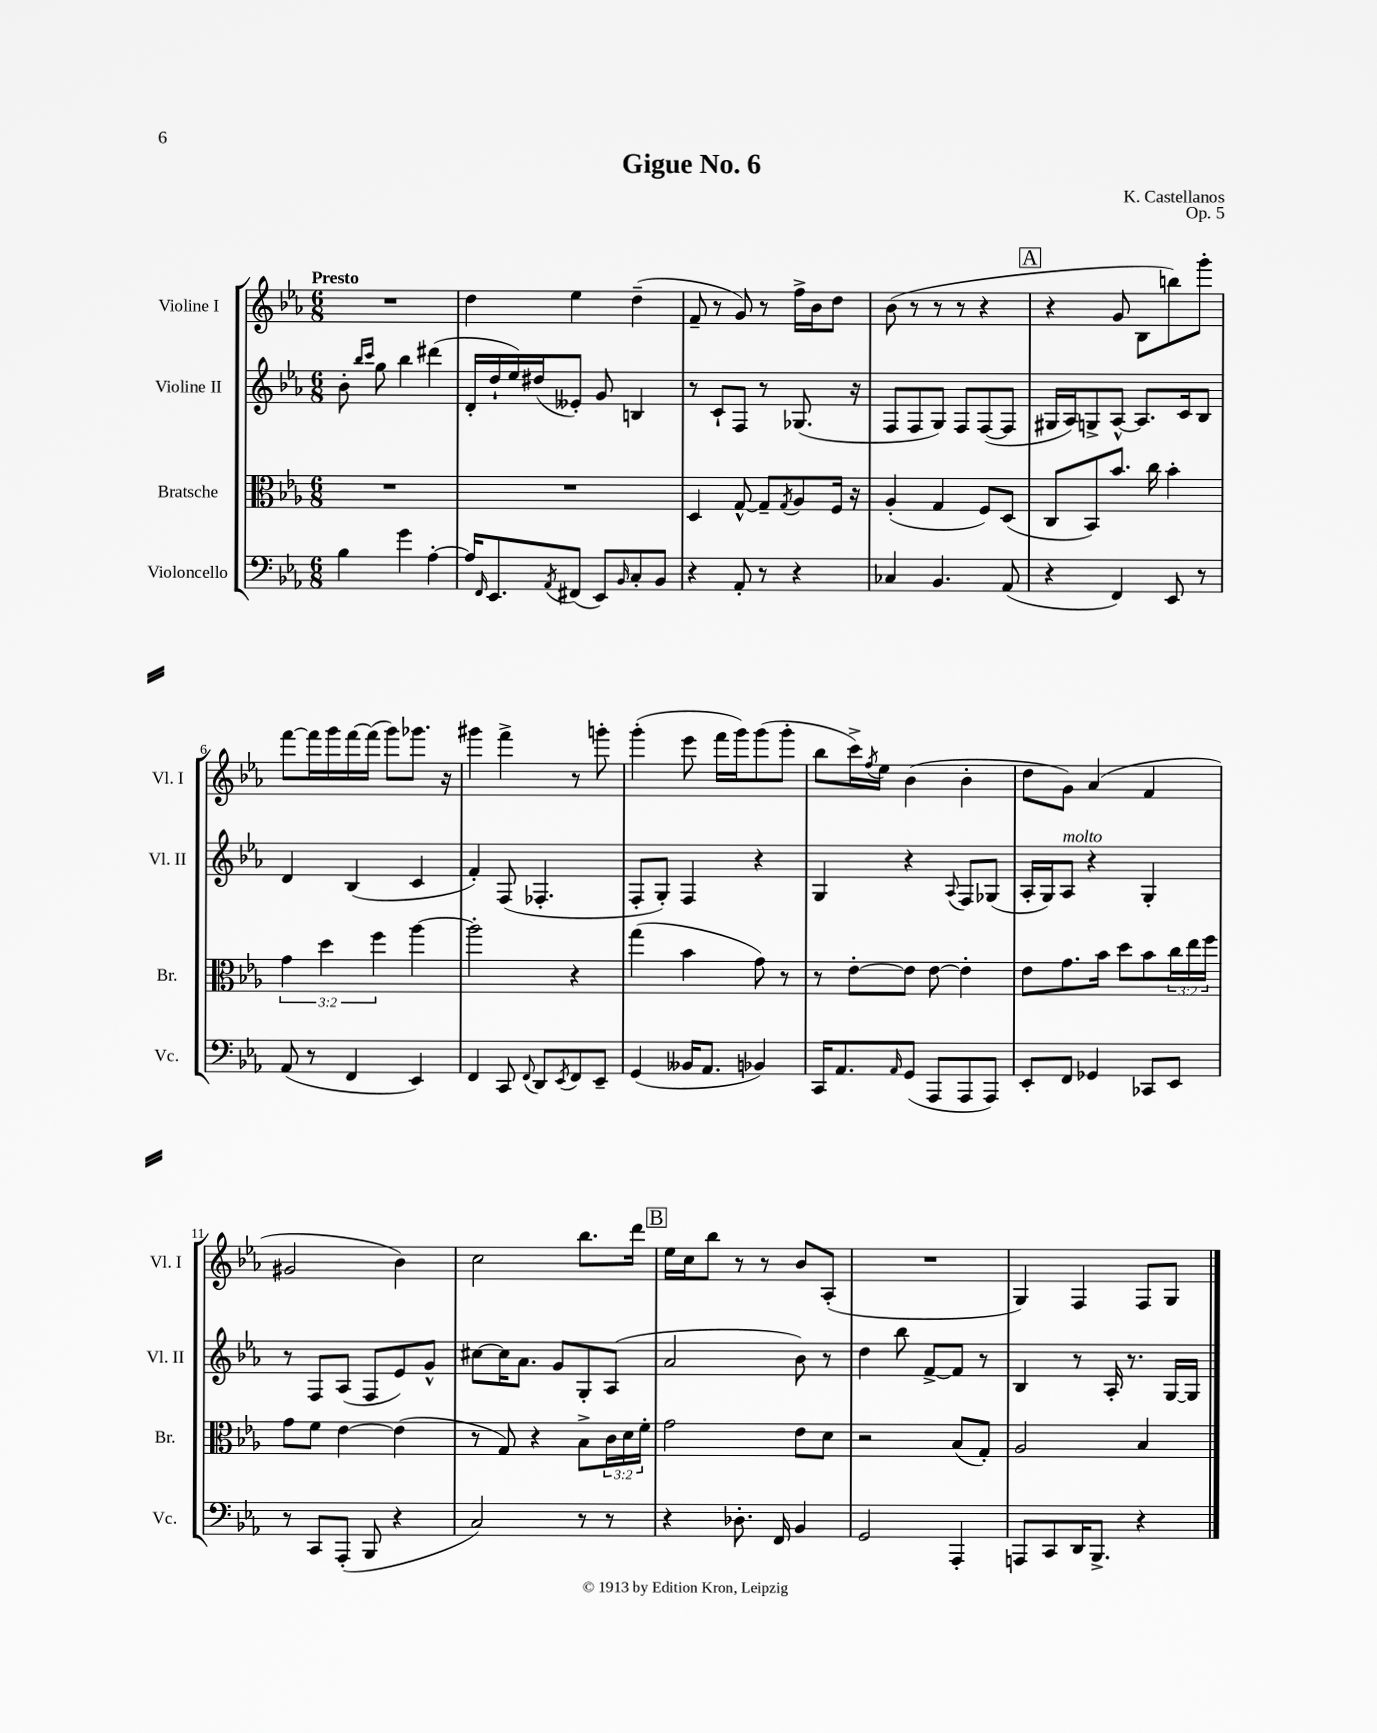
\header { title = "Gigue No. 6" composer = "K. Castellanos" opus = "Op. 5" }
<<
\new StaffGroup <<
\new Staff = "s0" \with { instrumentName = "Violine I" shortInstrumentName = "Vl. I" } {
    \clef treble \key ees \major \numericTimeSignature \time 6/8 \tempo "Presto"
    R2. |
    d''4 ees''4 d''4--( |
    f'8-- r8 g'8) r8 f''16-> bes'16 d''8 |
    bes'8( r8 r8 r8 r4 |
    \mark \markup { \box "A" } r4 g'8 bes8 b''8) g'''8-. |
    f'''8~ f'''16 g'''16 f'''16~ f'''16( g'''8) ges'''8. r16 |
    gis'''4 f'''4-> r8 g'''8-. |
    g'''4-.( ees'''8 f'''16 g'''16) g'''8( g'''8-. |
    bes''8 c'''16->) \acciaccatura { f''8 } ees''16 bes'4( bes'4-. |
    d''8 g'8) aes'4( f'4 |
    gis'2 bes'4) |
    c''2 bes''8. d'''16 |
    \mark \markup { \box "B" } ees''16 c''16 bes''8 r8 r8 bes'8 aes8-.( |
    R2. |
    g4) f4 f8 g8 \bar "|." |
}
\new Staff = "s1" \with { instrumentName = "Violine II" shortInstrumentName = "Vl. II" } {
    \clef treble \key ees \major \numericTimeSignature \time 6/8
    bes'8-. \grace { bes''16 c'''16 } g''8 bes''4 dis'''4( |
    d'16-. d''16-! ees''16) dis''16( eeses'8-.) g'8 b4 |
    r8 c'8-! f8 r8 ges8.( r16 |
    f8 f8 g8) f8 f8~( f8 |
    \mark \markup { \box "A" } gis16 aes16) g8-> aes8~-^ aes8. c'16 bes8 |
    d'4 bes4( c'4 |
    f'4-.) f8( fes4.-. |
    f8-. g8-.) f4 r4 |
    g4 r4 \appoggiatura { aes8 } f8 ges8( |
    aes16-. g16) aes8^\markup { \italic "molto" } r4 g4-. |
    r8 f8 aes8( f8 ees'8) g'8-^ |
    cis''8~ cis''16 aes'8. g'8 g8-. aes8( |
    \mark \markup { \box "B" } aes'2 bes'8) r8 |
    d''4 bes''8 f'8~-> f'8 r8 |
    bes4 r8 aes16-. r8. g16~ g16 \bar "|." |
}
\new Staff = "s2" \with { instrumentName = "Bratsche" shortInstrumentName = "Br." } {
    \clef alto \key ees \major \numericTimeSignature \time 6/8 \override Staff.TupletNumber.text = #tuplet-number::calc-fraction-text
    R2. |
    R2. |
    d4 g8~-^ g8-- \acciaccatura { g8 } aes8 f16 r16 |
    aes4-.( g4 f8) d8( |
    \mark \markup { \box "A" } c8 bes,8) bes'8. c''16 bes'4-. |
    \tuplet 3/2 { g'4 d''4 f''4 } aes''4~ |
    aes''2-. r4 |
    g''4( bes'4 g'8) r8 |
    r8 ees'8~-. ees'8 ees'8~ ees'4-. |
    ees'8 g'8. bes'16 d''8 bes'8 \tuplet 3/2 { c''16 ees''16 f''16 } |
    g'8 f'8 ees'4~ ees'4( |
    r8 g8) r4 bes8-> \tuplet 3/2 { c'16 d'16 f'16-. } |
    \mark \markup { \box "B" } g'2 ees'8 d'8 |
    r2 bes8( g8-.) |
    aes2 bes4 \bar "|." |
}
\new Staff = "s3" \with { instrumentName = "Violoncello" shortInstrumentName = "Vc." } {
    \clef bass \key ees \major \numericTimeSignature \time 6/8
    bes4 g'4 aes4~-. |
    aes16 \grace { f,16 } ees,8. \acciaccatura { aes,8 } fis,8( ees,8) \grace { bes,16 } c8-. bes,8 |
    r4 aes,8-. r8 r4 |
    ces4 bes,4. aes,8( |
    \mark \markup { \box "A" } r4 f,4) ees,8 r8 |
    aes,8( r8 f,4 ees,4) |
    f,4 c,8 \appoggiatura { f,8 } d,8 \acciaccatura { ees,8 } f,8 ees,8-- |
    g,4( beses,16 aes,8. bes,4) |
    c,16 aes,8. \grace { aes,16 } g,8( aes,,8 aes,,8 aes,,8) |
    ees,8-. f,8 ges,4 ces,8 ees,8 |
    r8 c,8 aes,,8-.( bes,,8 r4 |
    c2) r8 r8 |
    \mark \markup { \box "B" } r4 des8.-. f,16 bes,4 |
    g,2 aes,,4-. |
    a,,8 c,8 d,16 bes,,8.-> r4 \bar "|." |
}
>>
>>
